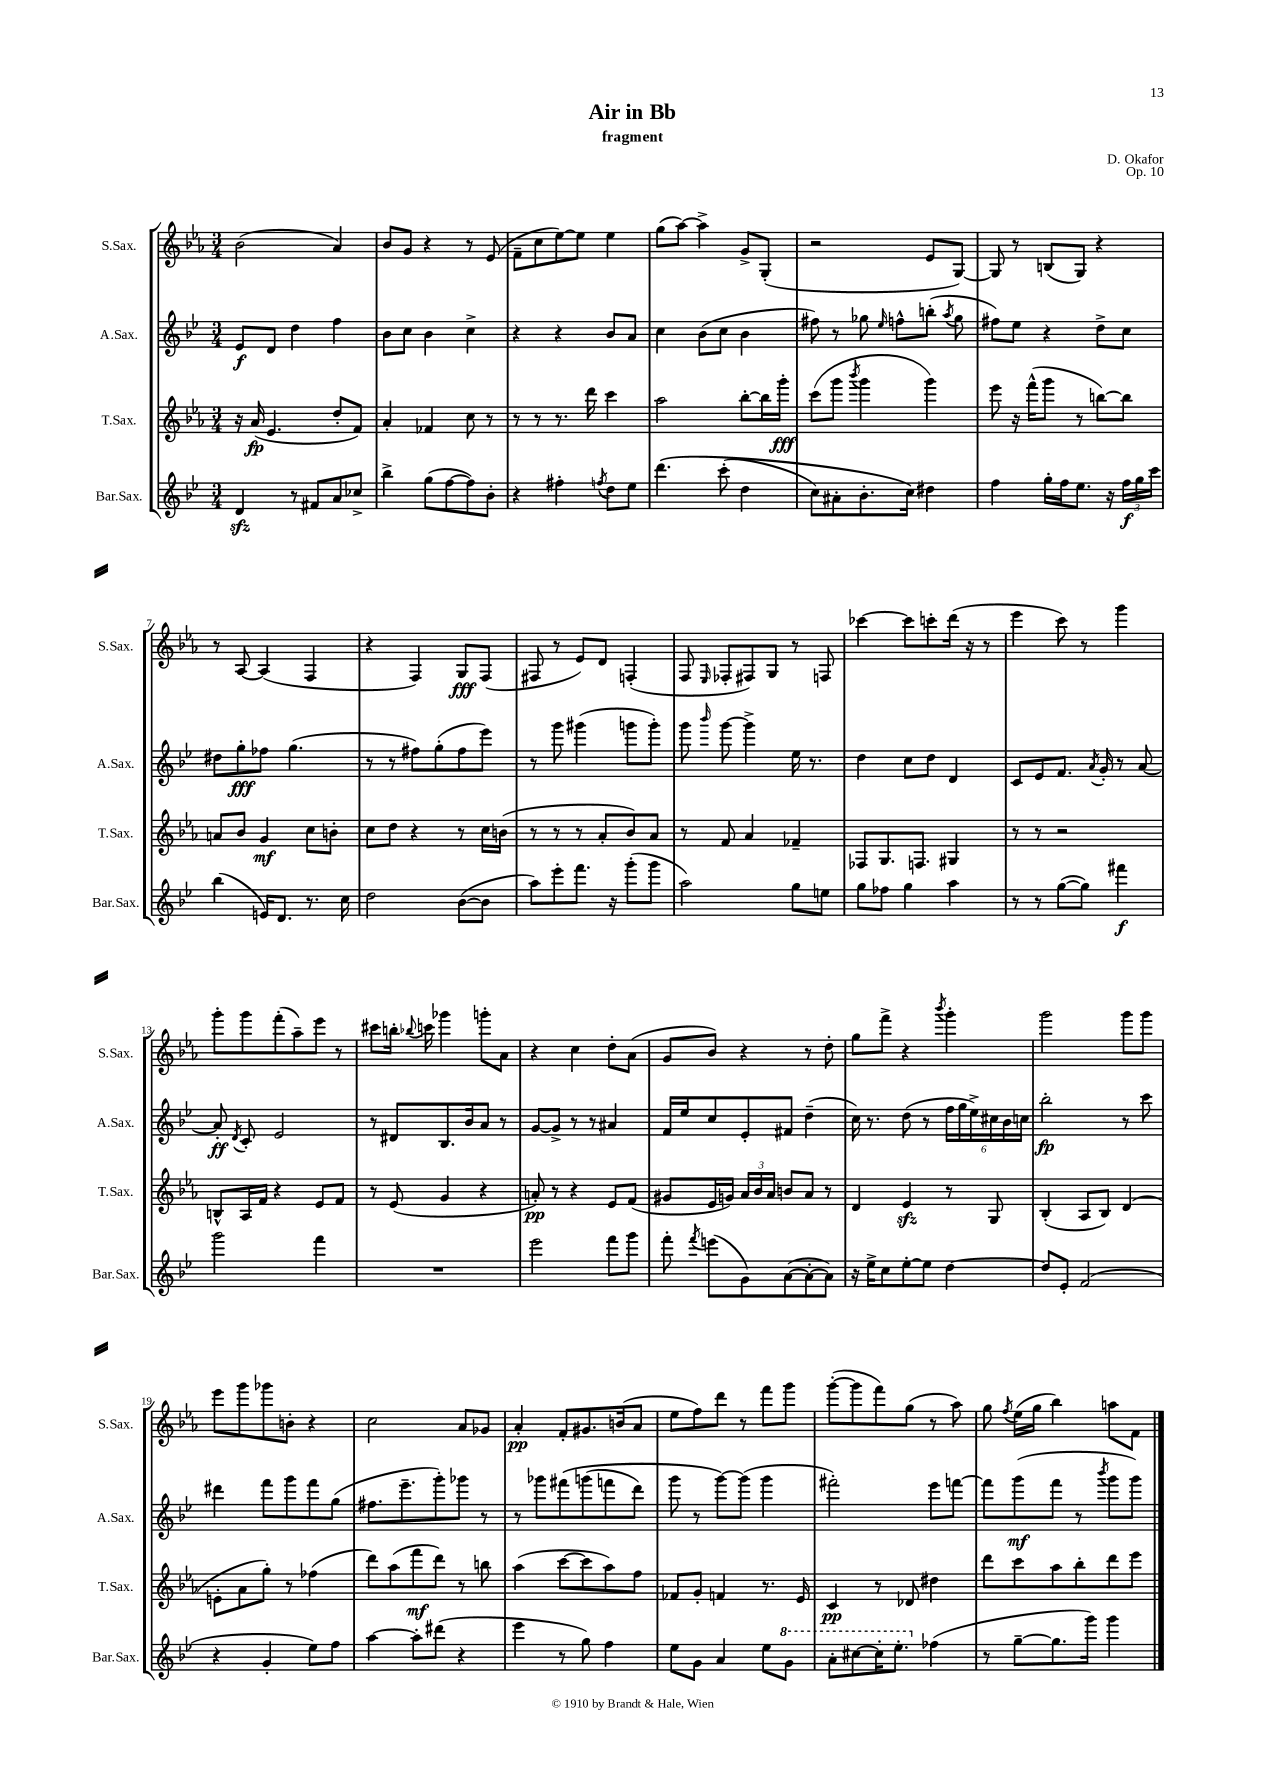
\header { title = "Air in Bb" composer = "D. Okafor" subtitle = "fragment" opus = "Op. 10" }
<<
\new StaffGroup <<
\new Staff = "s0" \with { instrumentName = "S.Sax." shortInstrumentName = "S.Sax." } {
    \clef treble \key ees \major \numericTimeSignature \time 3/4
    \autoBeamOff bes'2( aes'4) |
    bes'8[ g'8] r4 r8 ees'8( |
    f'8[-- c''8 ees''8~) ees''8] ees''4 |
    g''8[( aes''8]~) aes''4-> g'8[-> g8]-.( |
    r2 ees'8[ g8]~) |
    g8 r8 b8[( g8]) r4 |
    r8 aes8~ aes4( f4 |
    r4 f4) g8[\fff f8]( |
    fis8 r8 ees'8[) d'8] f4-.( |
    f8 \grace { ees16 } fes8[-. fis8) g8] r8 f8 |
    ces'''4~ ces'''8[ c'''8-. d'''16]( r16 r8 |
    ees'''4 c'''8) r8 g'''4 |
    g'''8[-. g'''8 f'''8-.( aes''8--) ees'''8] r8 |
    cis'''8[ b''16]-. \appoggiatura { bes''8 } c'''16 ges'''4 g'''8[-. aes'8] |
    r4 c''4 d''8[-. aes'8]( |
    g'8[ bes'8]) r4 r8 d''8-. |
    g''8[ f'''8]-> r4 \acciaccatura { bes'''8 } g'''4-. |
    g'''2 g'''8[ g'''8] |
    ees'''8[ g'''8 ges'''8 b'8]-. r4 |
    c''2 aes'8[ ges'8] |
    aes'4-.\pp f'8[-. gis'8. b'16( aes'8] |
    ees''8[ f''8) d'''8] r8 f'''8[ g'''8] |
    g'''8[~-.( g'''8 f'''8) g''8]( r8 aes''8) |
    g''8 \acciaccatura { f''8 } ees''16[( g''16] bes''4) a''8[ f'8] \bar "|." |
}
\new Staff = "s1" \with { instrumentName = "A.Sax." shortInstrumentName = "A.Sax." } {
    \clef treble \key bes \major \numericTimeSignature \time 3/4
    \autoBeamOff ees'8[\f d'8] d''4 f''4 |
    bes'8[ c''8] bes'4 c''4-> |
    r4 r4 bes'8[ a'8] |
    c''4 bes'8[( c''8] bes'4 |
    fis''8) r8 ges''8 \grace { ees''16 } f''8[-^ b''8]-.( \acciaccatura { a''8 } ges''8 |
    fis''8[) ees''8] r4 d''8[-> c''8] |
    dis''8[ g''8-.\fff fes''8] g''4.( |
    r8 r8 fis''8[) g''8-.( fis''8 ees'''8]) |
    r8 g'''8 gis'''4( g'''8[ g'''8]-.) |
    g'''8 \grace { bes'''16 } g'''8~ g'''4-> ees''16 r8. |
    d''4 c''8[ d''8] d'4 |
    c'8[ ees'8 f'8.] \acciaccatura { a'8 } g'16-. r8 a'8~ |
    a'8-.\ff \acciaccatura { d'8 } c'8-. ees'2 |
    r8 dis'8[ bes8. bes'16 a'8] r8 |
    g'8[~ g'8]-> r8 r8 ais'4 |
    f'16[ ees''16 c''8 ees'8-. fis'8] d''4--( |
    c''16) r8. d''8( r8 \tuplet 6/4 { f''16[ g''16 ees''16->) cis''16 bes'16 c''16] } |
    bes''2-.\fp r8 c'''8 |
    dis'''4 f'''8[ g'''8 f'''8 g''8]( |
    fis''8.[ ees'''8.-- g'''8-.) ges'''8] r8 |
    r8 ges'''8[ fis'''8\( g'''8( f'''8 d'''8]) |
    g'''8 r8 g'''8[~\) g'''8]( g'''4 |
    fis'''2-.) ees'''8[ f'''8]~ |
    f'''8[ g'''8\mf( f'''8] r8 \acciaccatura { bes'''8 } g'''8[ g'''8]) \bar "|." |
}
\new Staff = "s2" \with { instrumentName = "T.Sax." shortInstrumentName = "T.Sax." } {
    \clef treble \key ees \major \numericTimeSignature \time 3/4
    \autoBeamOff r16 aes'16\fp( ees'4. d''8[-. f'8]) |
    aes'4-. fes'4 c''8 r8 |
    r8 r8 r8. d'''16 c'''4 |
    aes''2 bes''8[~-. bes''16 g'''16]-.\fff |
    c'''8[( g'''8] \acciaccatura { bes'''8 } g'''4 g'''4) |
    ees'''8 r16 f'''16[-^( g'''8] r8 b''8[~) b''8] |
    a'8[ bes'8] g'4\mf c''8[ b'8]-. |
    c''8[ d''8] r4 r8 c''16[ b'16]( |
    r8 r8 r8 aes'8[-. bes'8) aes'8] |
    r8 f'8 aes'4 fes'4-- |
    fes8[ g8. f8.] gis4 |
    r8 r8 r2 |
    b8[-^ aes16 f'16] r4 ees'8[ f'8] |
    r8 ees'8( g'4 r4 |
    a'8-.\pp) r8 r4 ees'8[ f'8]( |
    gis'8[ ees'16 g'16]) \tuplet 3/2 { aes'16[ bes'16 aes'16] } b'8[ aes'8] r8 |
    d'4 ees'4\sfz r8 g8 |
    bes4-.( aes8[ bes8]) d'4( |
    e'8[-. aes'8 g''8]-.) r8 fes''4( |
    d'''8[) aes''8( f'''8\mf d'''8]) r8 b''8 |
    aes''4( c'''8[~ c'''8 aes''8) f''8] |
    fes'8[ g'8]-. f'4 r8. ees'16 |
    c'4\pp r8 des'8 dis''4 |
    d'''8[ c'''8 aes''8 bes''8-. d'''8 ees'''8] \bar "|." |
}
\new Staff = "s3" \with { instrumentName = "Bar.Sax." shortInstrumentName = "Bar.Sax." } {
    \clef treble \key bes \major \numericTimeSignature \time 3/4
    \autoBeamOff d'4\sfz r8 fis'8[ a'8 ces''8]-> |
    bes''4-> g''8[( f''8~ f''8) bes'8]-. |
    r4 fis''4-. \acciaccatura { f''8 } d''8[ ees''8] |
    d'''4.\( c'''8-.( d''4 |
    c''8[) ais'8-. bes'8.-. c''16]\) dis''4 |
    f''4 g''16[-. f''16 ees''8.] r16 \tuplet 3/2 { f''16[\f g''16 c'''16] } |
    bes''4( e'16[) d'8.] r8. c''16 |
    d''2 bes'8[~( bes'8] |
    a''8[) ees'''8-. f'''8.] r16 g'''8[-.( g'''8] |
    a''2) g''8[ e''8] |
    g''8[ fes''8] g''4 a''4 |
    r8 r8 g''8[~( g''8]) fis'''4\f |
    g'''2 f'''4 |
    R2. |
    ees'''2 f'''8[ g'''8] |
    f'''8-. \acciaccatura { f'''8 } e'''8[( g'8) a'8~( a'8~-. a'8]) |
    r16 ees''16[-> c''8 ees''8~-. ees''8] d''4~ |
    d''8[ ees'8]-. f'2( |
    r4 g'4-. ees''8[) f''8] |
    a''4~ a''8[-. dis'''8]( r4 |
    ees'''4 r8 g''8) f''4 |
    ees''8[ g'8] a'4 ees''8[ \ottava #1 g''8] |
    a''8[-. cis'''8~ cis'''16-. ees'''8.]-. \ottava #0 fes''4( |
    r8 g''8[~-- g''8. g'''16]) g'''4 \bar "|." |
}
>>
>>
